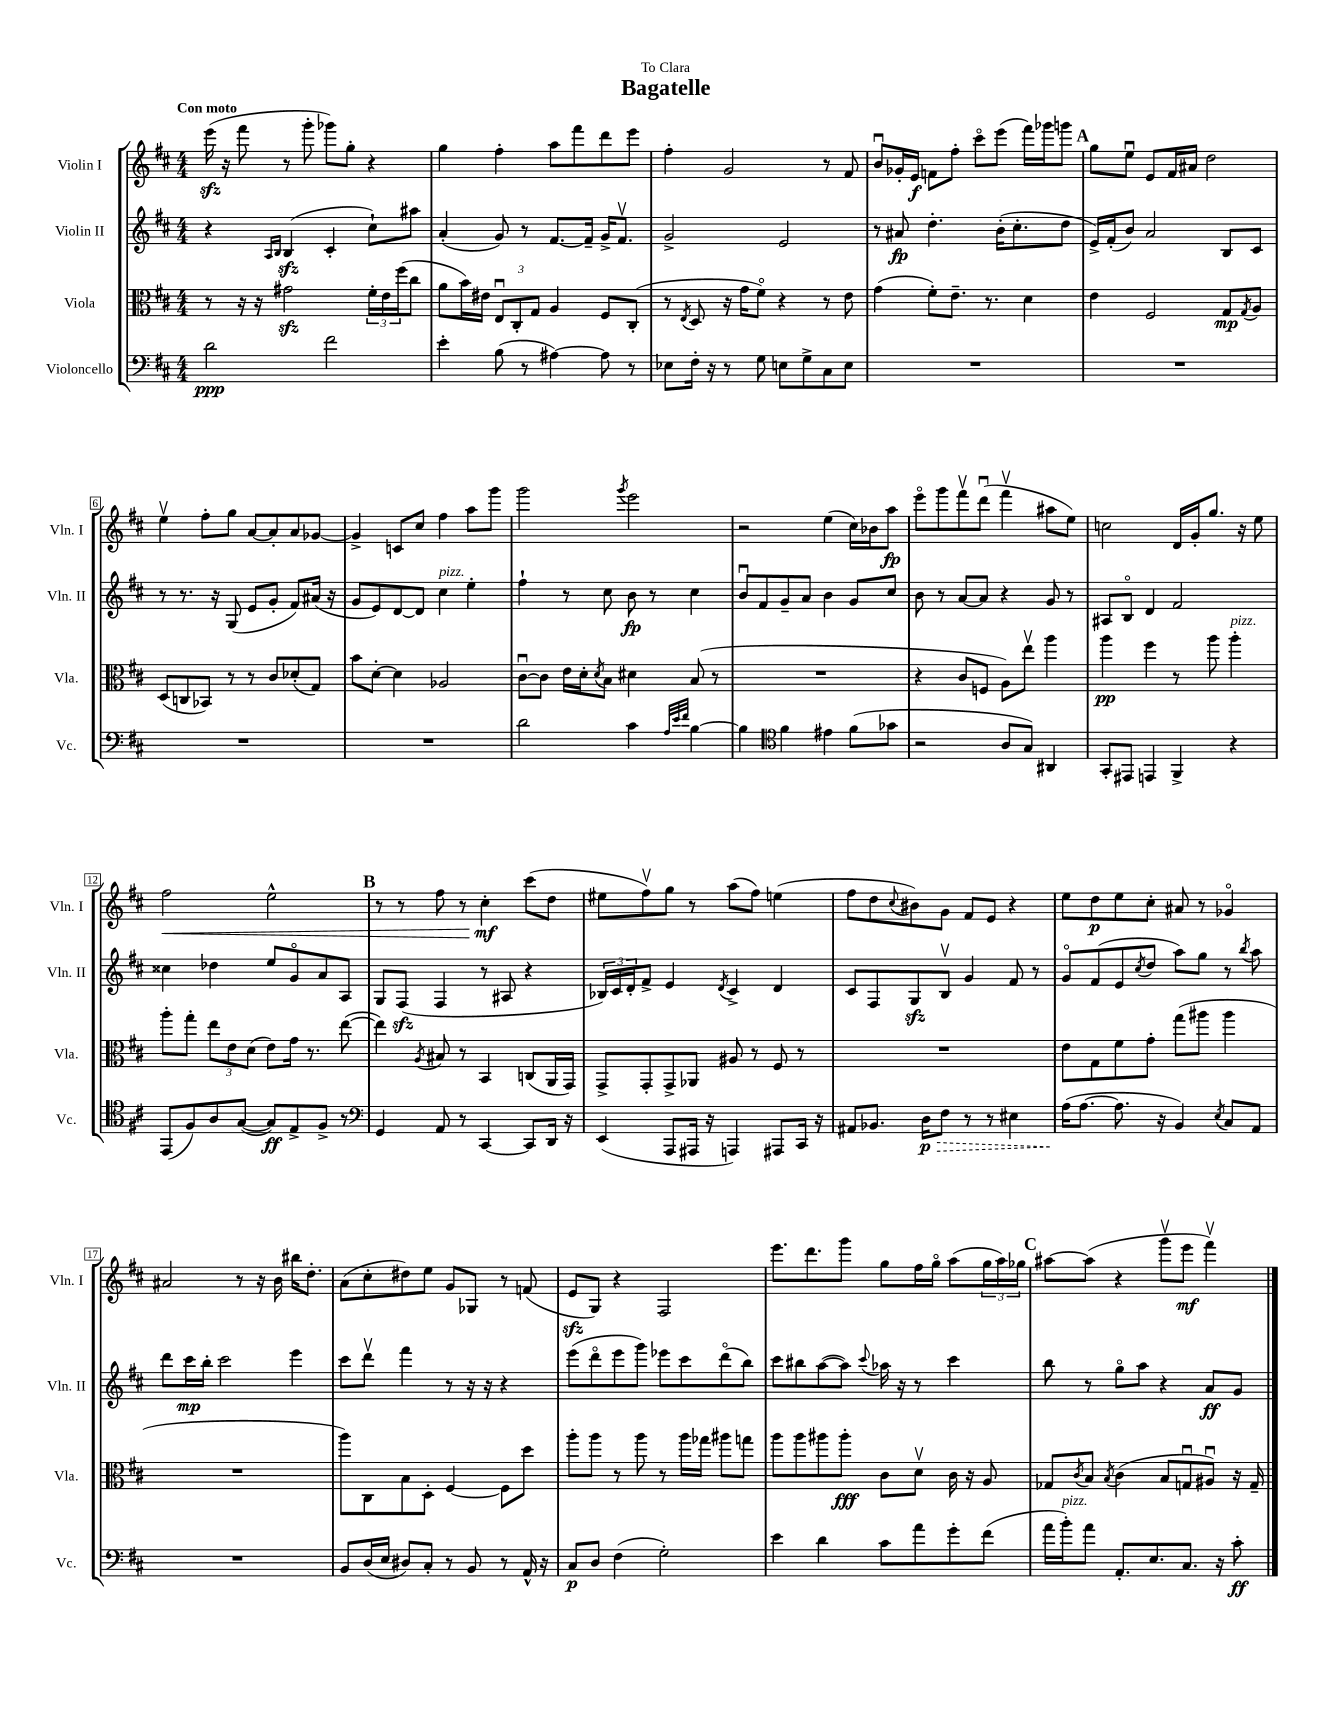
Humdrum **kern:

**kern	**kern	**kern	**kern
*staff4	*staff3	*staff2	*staff1
*clefF4	*clefC3	*clefG2	*clefG2
*k[f#c#]	*k[f#c#]	*k[f#c#]	*k[f#c#]
*M4/4	*M4/4	*M4/4	*M4/4
2d\	8r	4r	(16eee\
.	.	.	16r
.	16r	.	8fff#\
.	16r	.	.
.	.	16qqA/LL	.
.	.	16qqB/JJ	.
.	2g#\	(4B/	8r
.	.	.	8ggg'\
2f#\	.	4c#'/	8ggg-\L)
.	.	.	8gg'\J
.	24f#'\LL	8cc#`\L)	4r
.	24e\	.	.
.	(24ff#\J	.	.
.	8cc#\J	8aa#\J	.
=	=	=	=
4e'\	8a\L	(4a'/	4gg\
.	16b\L)	.	.
.	16e#\JJ	.	.
(8B\	12Eu/L	8g/)	4ff#'\
.	12C#'/	.	.
8r	.	8r	.
.	12G/J	.	.
[4A#\)	4A/	[8.f#/L	8aa\L
.	.	.	8fff#\
.	.	16f#~/]Jk	.
8A#\]	8F#/L	16g^/LK	8ddd\
.	.	8.f#v/J	.
8r	(8C#'/J	.	8eee\J
=	=	=	=
8E-\L	8r	2g^/	4ff#'\
.	8qE/	.	.
16F#'\Jk	8D/	.	.
16r	.	.	.
8r	16r	.	2g/
.	16g\LK	.	.
8G\	8f#o\J)	.	.
8E\L	4r	2e/	.
8G^\	.	.	.
8C#\	8r	.	8r
8E\J	8e\	.	8f#/
=	=	=	=
1r	(4g\	8r	8bu/L
.	.	8a#/	16g-'/L
.	.	.	16e/JJ
.	8f#'\L)	4.dd'\	8f\L
.	8.e~\J	.	8ff#'\J
.	.	.	8ccc#o\L
.	8.r	.	.
.	.	(16b'\LK	(8eee\J
.	.	8.cc#'\	.
.	4d\	.	16fff#\LL)
.	.	.	16ggg-\J
.	.	8dd\J	8ggg\J
=	=	=	=
1r	4e\	16e^/LL)	8gg\L
.	.	(16f#'/J	.
.	.	8b/J)	8eeu\J
.	2F#/	2a/	8e/L
.	.	.	16f#/L
.	.	.	16a#/JJ
.	.	.	2dd\
.	8G/L	8B/L	.
.	8qG/	.	.
.	8A/J	8c#/J	.
=	=	=	=
1r	(8D/L	8r	4eev\
.	8C/	8.r	.
.	8BB-/J)	.	8ff#'\L
.	.	16r	.
.	8r	(8G/	8gg\J
.	8r	8e/L	[8a/L
.	8c#/L	8g'/J	8a'/]
.	(8d-'/	8f#/L)	8a/
.	8G/J)	(16a#/Jk	[8g-/J
.	.	16r	.
=	=	=	=
1r	8b\L	8g/L	4g-^/]
.	[8d'\J	8e/)	.
.	4d\]	[8d/	8c/L
.	.	8d/]J	8cc#/J
.	2A-/	4cc#\	4ff#\
.	.	4ee'\	8aa\L
.	.	.	8ggg\J
=	=	=	=
2d\	[8c#u\L	4ff#`\	2ggg\
.	8c#\]J	.	.
.	16e\LL	8r	.
.	16d'\J	.	.
.	8qd/	.	.
.	8B\J	8cc#\	.
.	.	.	8qggg/
4c#\	4d#\	8b\	2eee\
.	.	8r	.
32qqA/LLL	.	.	.
32qqe/	.	.	.
32qqf#/JJJ	.	.	.
[4B\	(8B/	4cc#\	.
.	8r	.	.
=	=	=	=
4B\]	1r	8bu/L	2r
.	.	8f#/	.
*clefC4	*	*	*
4f#\	.	8g~/	.
.	.	8a/J	.
4e#\	.	4b\	(4ee\
(8f#\L	.	8g/L	16cc#\LL)
.	.	.	16b-\J
8g-\J	.	8cc#/J	8aa\J
=	=	=	=
2r	4r	8b\	8eeeo\L
.	.	8r	8ggg\
.	8c#/L	[8a/L	8fff#v\
.	8F/J	8a/]J	(8dddu\J
8A/L	8A\L)	4r	4fff#v\
8G/J)	8eev\J	.	.
4AA#/	4aa\	8g/	8aa#\L
.	.	8r	8ee\J)
=	=	=	=
8GG'/L	4aa\	8A#/L	2cc\
8EE#/J	.	8Bo/J	.
4EE/	4ff#\	4d/	.
4FF#^/	8r	2f#/	16d/LL
.	.	.	16g'/J
.	8aa\	.	8.gg/J
4r	4aa'\	.	.
.	.	.	16r
.	.	.	8ee\
=	=	=	=
(8EE/L	8aa'\L	4cc##\	2ff#\
8F#/)	8gg'\J	.	.
8A/	12ee\L	4dd-\	.
.	12e\	.	.
([8G/J	.	.	.
.	(12d\J	.	.
8G/]L)	8e\L)	8ee/L	2ee^^\
8E^/	16g\Jk	8go/	.
.	8.r	.	.
8F#^/J	.	8a/	.
8r	([8ee\	8A/J	.
=	=	=	=
*clefF4	*	*	*
4GG/	4ee\])	8G/L	8r
.	.	(8F#/J	8r
.	8qA/	.	.
8AA/	8B#/	4F#/	8ff#\
8r	8r	.	8r
[4CC#/	4BB/	8r	4cc#'\
.	.	8A#/	.
8CC#/]L	(8C/L	4r	(8ccc#\L
16DD/Jk	16AA/L	.	8dd\J
16r	16GG/JJ)	.	.
=	=	=	=
(4EE/	8GG^/L	24B-/LL)	8ee#\L
.	.	24c#/	.
.	.	24d'/J	.
.	8GG'/	8f#^/J	8ff#v\)
8AAA/L	8GG^/	4e/	8gg\J
16AAA#/Jk	8AA-/J	.	8r
16r	.	.	.
.	.	8qd/	.
4AAA/)	8A#/	4c#^/	(8aa\L
.	8r	.	8ff#\J)
8AAA#/L	8F#/	4d/	(4ee\
16CC#/Jk	8r	.	.
16r	.	.	.
=	=	=	=
8AA#/L	1r	8c#/L	8ff#\L
8.BB-/J	.	8F#/	8dd\
.	.	.	8qqcc#/
.	.	8G/	8b#\)
16D\LK	.	.	.
8F#\J	.	8Bv/J	8g\J
8r	.	4g/	8f#/L
8r	.	.	8e/J
4E#\	.	8f#/	4r
.	.	8r	.
=	=	=	=
(16A\LK	8e\L	8go/L	8ee\L
[8.A\J	.	.	.
.	8G\	(8f#/	8dd\
8.A\]	8f#\	8e/	8ee\
.	.	8qcc#/	.
.	8g'\J	8dd/J	8cc#'\J
16r	.	.	.
4BB/)	(8gg\L	8aa\L)	8a#/
.	8aa#\J	8gg\J	8r
8qE/	.	.	.
8C#/L	4aa#\	8r	4g-o/
.	.	8qbb/	.
8AA/J	.	8aa\	.
=	=	=	=
1r	1r	8ddd\L	2a#/
.	.	16ccc#\L	.
.	.	16bb'\JJ	.
.	.	2ccc#\	.
.	.	.	8r
.	.	.	16r
.	.	.	16b\
.	.	4eee\	16bb#\LK
.	.	.	8.dd'\J
=	=	=	=
8BB/L	8aa\L)	8ccc#\L	(8a\L
(16D/L	8C#\	8dddv\J	8cc#'\
16E/JJ	.	.	.
8D#/L)	8B\	4fff#\	8dd#\)
8C#'/J	8D'\J	.	8ee\J
8r	[4F#/	8r	8g/L
8BB/	.	16r	8G-/J
.	.	16r	.
8r	8F#\]L	4r	8r
16AA^^/	8dd\J	.	(8f/
16r	.	.	.
=	=	=	=
8C#/L	8aa'\L	(8eee\L	8e/L
8D/J	8aa\J	8dddo\	8G/J)
(4F#\	8r	8eee\	4r
.	8aa\	8ggg\J)	.
2G'\)	8r	8eee-\L	2F#/
.	16aa\LL	8ccc#\	.
.	16gg-\JJ	.	.
.	8aa#\L	(8dddo\	.
.	8gg\J	8bb\J)	.
=	=	=	=
4e\	8aa\L	8ccc#\L	8.eee\L
.	8aa\	8bb#\	.
.	.	.	8.ddd\
4d\	8aa#\	([8aa\	.
.	8aa#'\J	8aa\]J)	8ggg\J
.	.	8qqccc#/	.
8c#\L	8c#\L	16aa-\	8gg\L
.	.	16r	.
8a\	8dv\J	8r	16ff#\L
.	.	.	16ggo\JJ
8g'\	16c#\	4ccc#\	(8aa\L
.	16r	.	.
(8f#\J	8A/	.	24gg\L
.	.	.	24aa\)
.	.	.	24gg-\JJ
=	=	=	=
16a\LL	8G-/L	8bb\	[8aa#\L
16b'\J)	.	.	.
.	8qc#/	.	.
8a\J	8B/J	8r	(8aa#\]J
.	8qB/	.	.
8.AA'/L	(4c#\	8ggo\L	4r
.	.	8aa\J	.
8.E/	.	.	.
.	8B/L	4r	8gggv\L
8.C#/J	8Gu/	.	8eee\J
.	8A#u/J)	8a/L	4fff#v\)
16r	.	.	.
8c#'\	16r	8g/J	.
.	16G~/	.	.
==	==	==	==
*-	*-	*-	*-
